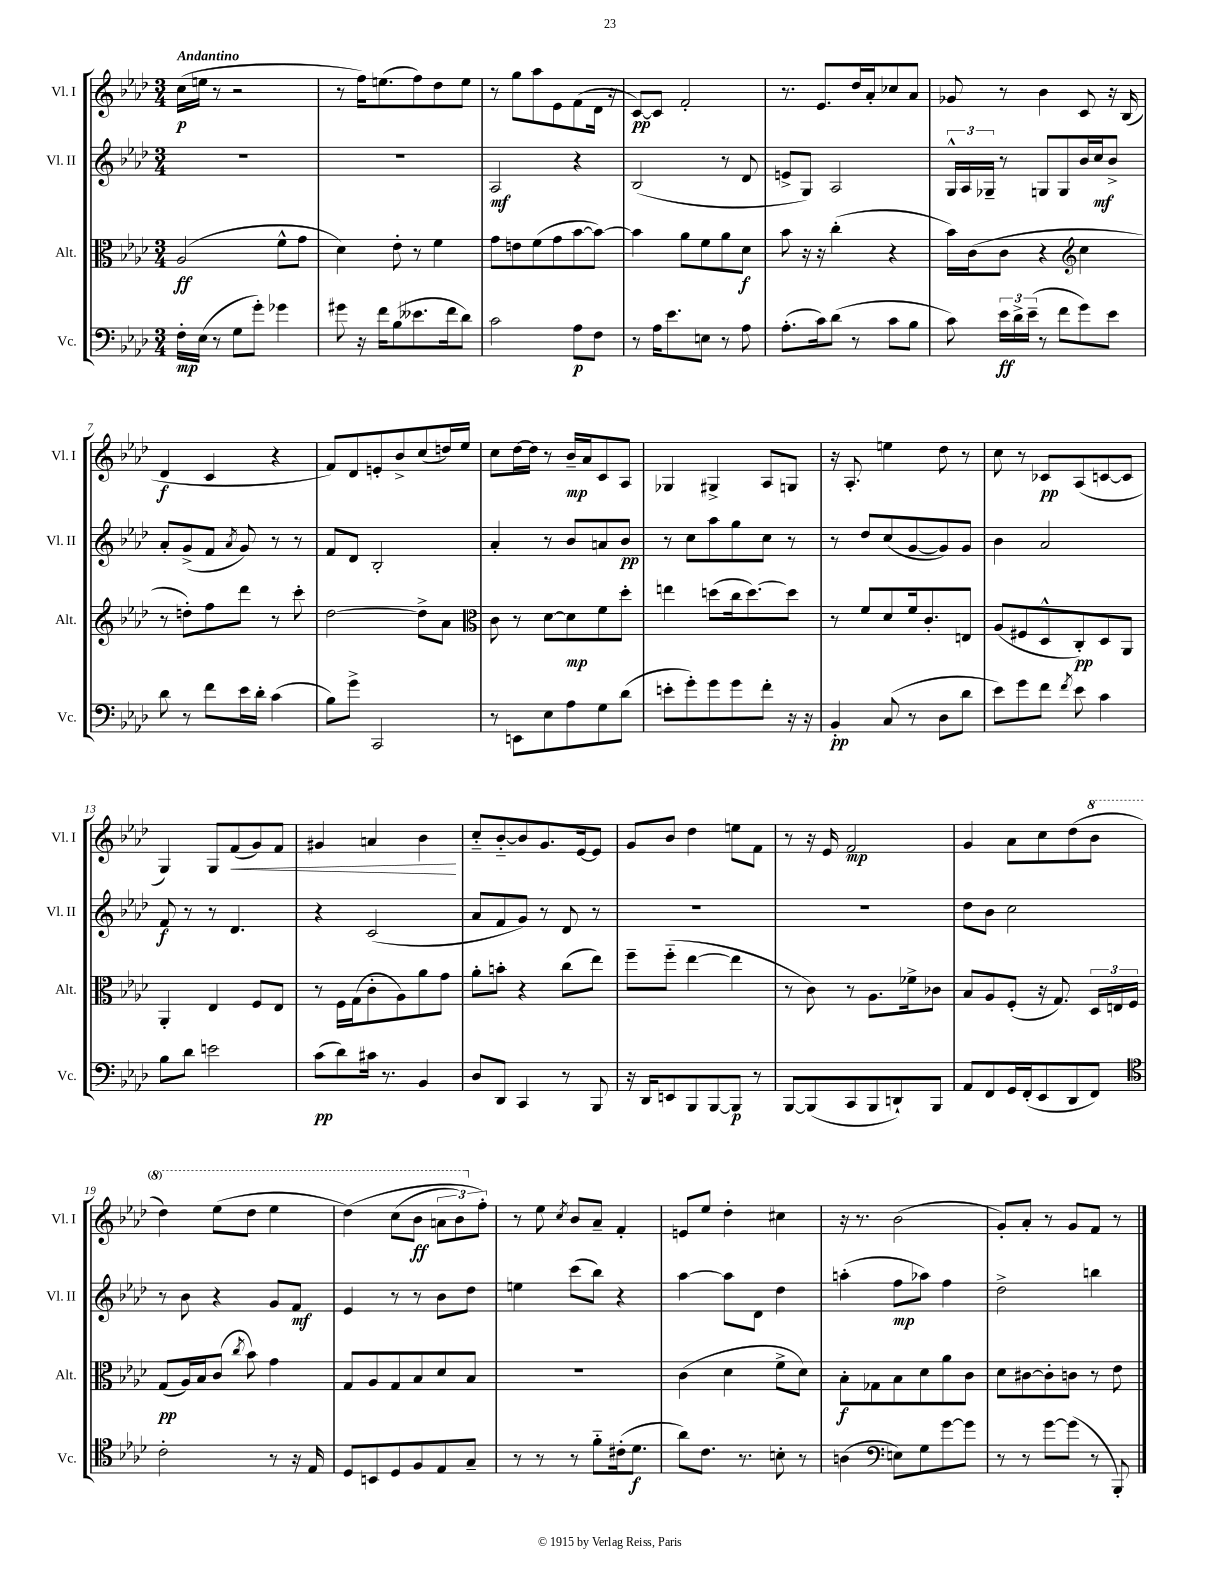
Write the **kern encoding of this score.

**kern	**dynam	**kern	**dynam	**kern	**dynam	**kern	**dynam
*part4	*part4	*part3	*part3	*part2	*part2	*part1	*part1
*staff4	*staff4	*staff3	*staff3	*staff2	*staff2	*staff1	*staff1
*I"Vc.	*	*I"Alt.	*	*I"Vl. II	*	*I"Vl. I	*
*I'Vc.	*	*I'Alt.	*	*I'Vl. II	*	*I'Vl. I	*
*clefF4	*	*clefC3	*	*clefG2	*	*clefG2	*
*k[b-e-a-d-]	*	*k[b-e-a-d-]	*	*k[b-e-a-d-]	*	*k[b-e-a-d-]	*
*M3/4	*	*M3/4	*	*M3/4	*	*M3/4	*
=1	=1	=1	=1	=1	=1	=1	=1
!	!	!	!	!	!	!LO:TX:a:B:t=Andantino	!
16F'\LL	mp	(2A-/	ff	2.r	.	(16cc\LL	p
(16E-\JJ	.	.	.	.	.	16een\JJ	.
8r	.	.	.	.	.	8r	.
8G\L	.	.	.	.	.	2r	.
8g'\J)	.	.	.	.	.	.	.
4g-X\	.	8f^^\L	.	.	.	.	.
.	.	8g\J	.	.	.	.	.
=2	=2	=2	=2	=2	=2	=2	=2
8g#X\	.	4d-\)	.	2.r	.	8r	.
16r	.	.	.	.	.	16ff\KL)	.
16f\KL	.	.	.	.	.	(8.een\	.
(8B-\	.	8e-'\	.	.	.	.	.
8.e--X\	.	8r	.	.	.	8ff\)	.
.	.	4f\	.	.	.	8dd-\	.
16f\k	.	.	.	.	.	.	.
8d-\J)	.	.	.	.	.	8ee\J	.
=3	=3	=3	=3	=3	=3	=3	=3
2c\	.	8g\L	.	2A-/	mf	8r	.
.	.	8en\	.	.	.	8gg\L	.
.	.	(8f\	.	.	.	8aa-\	.
.	.	8g\	.	.	.	8e-\	.
8A-\L	p	[8b-\	.	4r	.	(8f\	.
8F\J	.	8b-\J_)	.	.	.	16d-\Jk	.
.	.	.	.	.	.	16r	.
=4	=4	=4	=4	=4	=4	=4	=4
8r	.	4b-\]	.	(2B-/	.	[8c/L)	pp
16A-\KL	.	.	.	.	.	8c/J]	.
8.e-\	.	.	.	.	.	.	.
.	.	8a-\L	.	.	.	2f'/	.
8En\J	.	8f\	.	.	.	.	.
8r	.	8a-\	.	8r	.	.	.
8A-\	.	8d-\J	f	8d-/	.	.	.
=5	=5	=5	=5	=5	=5	=5	=5
(8.A-'\L	.	8b-\	.	8en^/L	.	8.r	.
.	.	16r	.	8G/J)	.	.	.
16c\k)	.	16r	.	.	.	8.e-/L	.
(8d-\J	.	(4cc'\	.	2A-/	.	.	.
8r	.	.	.	.	.	16dd-/L	.
.	.	.	.	.	.	16a-'/J	.
8c\L	.	4r	.	.	.	8cc-X/	.
8B-\J	.	.	.	.	.	8a-/J	.
=6	=6	=6	=6	=6	=6	=6	=6
8c\)	.	16b-\LL)	.	24G^^/LL	.	8g-X/	.
.	.	.	.	24A-/	.	.	.
.	.	(16c\J	.	.	.	.	.
.	.	.	.	24G-X~/JJ	.	.	.
24e-\LL	ff	8c\J	.	8r	.	8r	.
24d-^\	.	.	.	.	.	.	.
(24e-~\JJ	.	.	.	.	.	.	.
8r	.	4r	.	8Gn/L	.	4b-\	.
8f\L	.	.	.	8G/	.	.	.
*	*	*clefG2	*	*	*	*	*
8g\)	.	4cc\	.	16b-/L	.	8c/	.
.	.	.	.	16cc/J	mf	.	.
8e-\J	.	.	.	8b-^/J	.	16r	.
.	.	.	.	.	.	(16B-/	.
!!LO:LB:g=z
=7	=7	=7	=7	=7	=7	=7	=7
8d-\	.	8r	.	8a-'/L	.	4d-/	f
8r	.	8ddn'\L)	.	(8g^/	.	.	.
8f\L	.	8ff\	.	8f/J	.	4c/	.
.	.	.	.	8qa-/	.	.	.
16e-\L	.	8ddd-\J	.	8g/)	.	.	.
16d-'\JJ	.	.	.	.	.	.	.
(4c\	.	8r	.	8r	.	4r	.
.	.	8ccc'\	.	8r	.	.	.
=8	=8	=8	=8	=8	=8	=8	=8
8B-\L)	.	[2dd-\	.	8f/L	.	8f/L)	.
8g^\J	.	.	.	8d-/J	.	8d-/	.
2CC/	.	.	.	2B-'/	.	8en'/	.
.	.	.	.	.	.	8b-^/	.
.	.	8dd-^\L]	.	.	.	(8cc/	.
.	.	8a-\J	.	.	.	16ddn/L)	.
.	.	.	.	.	.	16ee-/JJ	.
=9	=9	=9	=9	=9	=9	=9	=9
*	*	*clefC3	*	*	*	*	*
8r	.	8c\	.	4a-'/	.	8cc\L	.
8EEn\L	.	8r	.	.	.	[16dd-\L	.
.	.	.	.	.	.	16dd-\JJ]	.
8E-\	.	[8d-\L	.	8r	.	8r	.
8A-\	.	8d-\]	mp	8b-/L	.	16b-~/LL	mp
.	.	.	.	.	.	16a-/J	.
8G\	.	8f\	.	8an/	.	8c/	.
(8d-\J	.	8dd-'\J	.	8b-/J	pp	8A-/J	.
=10	=10	=10	=10	=10	=10	=10	=10
8en'\L	.	4een\	.	8r	.	4G-X/	.
8g'\)	.	.	.	8cc\L	.	.	.
8g\	.	(8ddn\L	.	8aa-\	.	4G#X^/	.
8g\	.	16cc\k	.	8gg\	.	.	.
.	.	[8.dd\)	.	.	.	.	.
8f'\J	.	.	.	8cc\J	.	8A-/L	.
16r	.	8dd\J]	.	8r	.	8Gn/J	.
16r	.	.	.	.	.	.	.
=11	=11	=11	=11	=11	=11	=11	=11
4BB-'/	pp	8r	.	8r	.	16r	.
.	.	.	.	.	.	8.A-'/	.
.	.	8f/L	.	8dd-/L	.	.	.
(8C/	.	8d-/	.	(8cc/	.	4een\	.
8r	.	16f/k	.	[8g/	.	.	.
.	.	8.c'/	.	.	.	.	.
8D-\L	.	.	.	8g/])	.	8dd-\	.
8d-\J	.	8En/J	.	8g/J	.	8r	.
=12	=12	=12	=12	=12	=12	=12	=12
8e-\L)	.	(8A-/L	.	4b-\	.	8cc\	.
8g\	.	8F#X/	.	.	.	8r	.
8f\J	.	8D-^^/	.	2a-/	.	8c-X/L	pp
8qf/	.	.	.	.	.	.	.
8e-\	.	8C'/)	pp	.	.	(8A-/	.
4c\	.	8D-/	.	.	.	[8cn/	.
.	.	8AA-/J	.	.	.	8c/J]	.
!!LO:LB:g=z
=13	=13	=13	=13	=13	=13	=13	=13
8B-\L	.	4AA-'/	.	8f/	f	4G/)	.
8d-\J	.	.	.	8r	.	.	.
2en\	.	4E-/	.	8r	.	8G/L	.
!	!	!	!	!	!	!	!LO:HP:b
.	.	.	.	4.d-/	.	(8f/	<
.	.	8F/L	.	.	.	8g/)	.
.	.	8E-/J	.	.	.	8f/J	.
=14	=14	=14	=14	=14	=14	=14	=14
(8c\L	pp	8r	.	4r	.	4g#X/	.
8d-\)	.	16F\LL	.	.	.	.	.
.	.	(16G\J	.	.	.	.	.
16c#X\Jk	.	8c'\	.	(2c/	.	4an/	.
8.r	.	.	.	.	.	.	.
.	.	8A-\)	.	.	.	.	.
4BB-/	.	8a-\	.	.	.	4b-\	.
.	.	8g\J	.	.	.	.	.
.	.	.	.	.	.	.	[
=15	=15	=15	=15	=15	=15	=15	=15
8D-/L	.	8a-'\L	.	8a-/L	.	8cc/L	.
8DD-/J	.	8bn'\J	.	8f/	.	[8b-/	.
4CC/	.	4r	.	8g/J)	.	8b-/]	.
.	.	.	.	8r	.	8.g/	.
8r	.	(8cc\L	.	8d-/	.	.	.
.	.	.	.	.	.	[16e-/k	.
8BBB-/	.	8ee-\J)	.	8r	.	8e-/J]	.
=16	=16	=16	=16	=16	=16	=16	=16
16r	.	8ff~\L	.	2.r	.	8g/L	.
16DD-/KL	.	.	.	.	.	.	.
8EEn/	.	(8ff\J	.	.	.	8b-/J	.
8BBB-/	.	[4ee-\	.	.	.	4dd-\	.
[8BBB-/	.	.	.	.	.	.	.
8BBB-/J]	p	4ee-\]	.	.	.	8een\L	.
8r	.	.	.	.	.	8f\J	.
=17	=17	=17	=17	=17	=17	=17	=17
[8BBB-/L	.	8r	.	2.r	.	8r	.
(8BBB-/]	.	8c\)	.	.	.	16r	.
.	.	.	.	.	.	16e-/	.
8CC/	.	8r	.	.	.	2f/	mp
8BBB-/	.	8.A-\L	.	.	.	.	.
8DDn`/)	.	.	.	.	.	.	.
.	.	16f-X^\k	.	.	.	.	.
8BBB-/J	.	8c-X\J	.	.	.	.	.
=18	=18	=18	=18	=18	=18	=18	=18
8AA-/L	.	8B-/L	.	8dd-\L	.	4g/	.
8FF/	.	8A-/	.	8b-\J	.	.	.
16GG/L	.	(8F'/J	.	2cc\	.	8a-\L	.
(16FF'/J	.	.	.	.	.	.	.
8EE-/	.	16r	.	.	.	8cc\	.
.	.	8.G/)	.	.	.	.	.
8DD-/	.	.	.	.	.	(8dd-\	.
*	*	*	*	*	*	*8va	*
8FF/J)	.	24D-/LL	.	.	.	8bb-\J	.
.	.	24En/	.	.	.	.	.
.	.	24F/JJ	.	.	.	.	.
!!LO:LB:g=z
=19	=19	=19	=19	=19	=19	=19	=19
*clefC4	*	*	*	*	*	*	*
2c'\	.	(8G/L	pp	8r	.	4ddd-\)	.
.	.	16A-/L)	.	8b-\	.	.	.
.	.	16B-/J	.	.	.	.	.
.	.	(8c/J	.	4r	.	(8eee-\L	.
.	.	8qcc/	.	.	.	.	.
.	.	8b-\)	.	.	.	8ddd-\J	.
8r	.	4g\	.	8g/L	.	4eee-\	.
16r	.	.	.	8f/J	mf	.	.
16E-/	.	.	.	.	.	.	.
=20	=20	=20	=20	=20	=20	=20	=20
8D-/L	.	8G/L	.	4e-/	.	(4ddd-\)	.
8BBn/	.	8A-/	.	.	.	.	.
8D-/	.	8G/	.	8r	.	(8ccc\L	.
8F/	.	8B-/	.	8r	.	8bb-\J	ff
8E-/	.	8d-/	.	8b-\L	.	12aan\L	.
.	.	.	.	.	.	12bb-\)	.
8G~/J	.	8B-/J	.	8dd-\J	.	.	.
*	*	*	*	*	*	*X8va	*
.	.	.	.	.	.	12ff'\J)	.
=21	=21	=21	=21	=21	=21	=21	=21
8r	.	2.r	.	4een\	.	8r	.
8r	.	.	.	.	.	8ee-\	.
.	.	.	.	.	.	8qcc/	.
8r	.	.	.	(8ccc\L	.	8b-/L	.
8f\L	.	.	.	8bb-\J)	.	8a-~/J	.
(16c#X'\k	.	.	.	4r	.	4f'/	.
8.d-\J	f	.	.	.	.	.	.
=22	=22	=22	=22	=22	=22	=22	=22
8a-\L)	.	(4c\	.	[4aa-\	.	8en/L	.
8.c\J	.	.	.	.	.	8ee-/J	.
.	.	4d-\	.	8aa-\L]	.	4dd-'\	.
8.r	.	.	.	.	.	.	.
.	.	.	.	8d-\J	.	.	.
8Bn'\	.	8f^\L	.	4dd-\	.	4cc#X\	.
8r	.	8d-\J)	.	.	.	.	.
=23	=23	=23	=23	=23	=23	=23	=23
(4An\	.	8B-'\L	f	(4aan'\	.	16r	.
.	.	.	.	.	.	8.r	.
.	.	8G-X\	.	.	.	.	.
*clefF4	*	*	*	*	*	*	*
8En\L)	.	8B-\	.	8ff\L	mp	(2b-\	.
8G\	.	8d-\	.	8aa-X\J)	.	.	.
[8g\	.	8a-\	.	4ff\	.	.	.
8g\J]	.	8c\J	.	.	.	.	.
=24	=24	=24	=24	=24	=24	=24	=24
8r	.	8d-\L	.	2dd-^\	.	8g'/L)	.
8r	.	[8c#X\	.	.	.	8a-'/J	.
[8g\L	.	8c#'\]	.	.	.	8r	.
(8g\J]	.	8cn\J	.	.	.	8g/L	.
8r	.	8r	.	4bbn\	.	8f/J	.
8BBB-'/)	.	8e-\	.	.	.	8r	.
==	==	==	==	==	==	==	==
*-	*-	*-	*-	*-	*-	*-	*-
